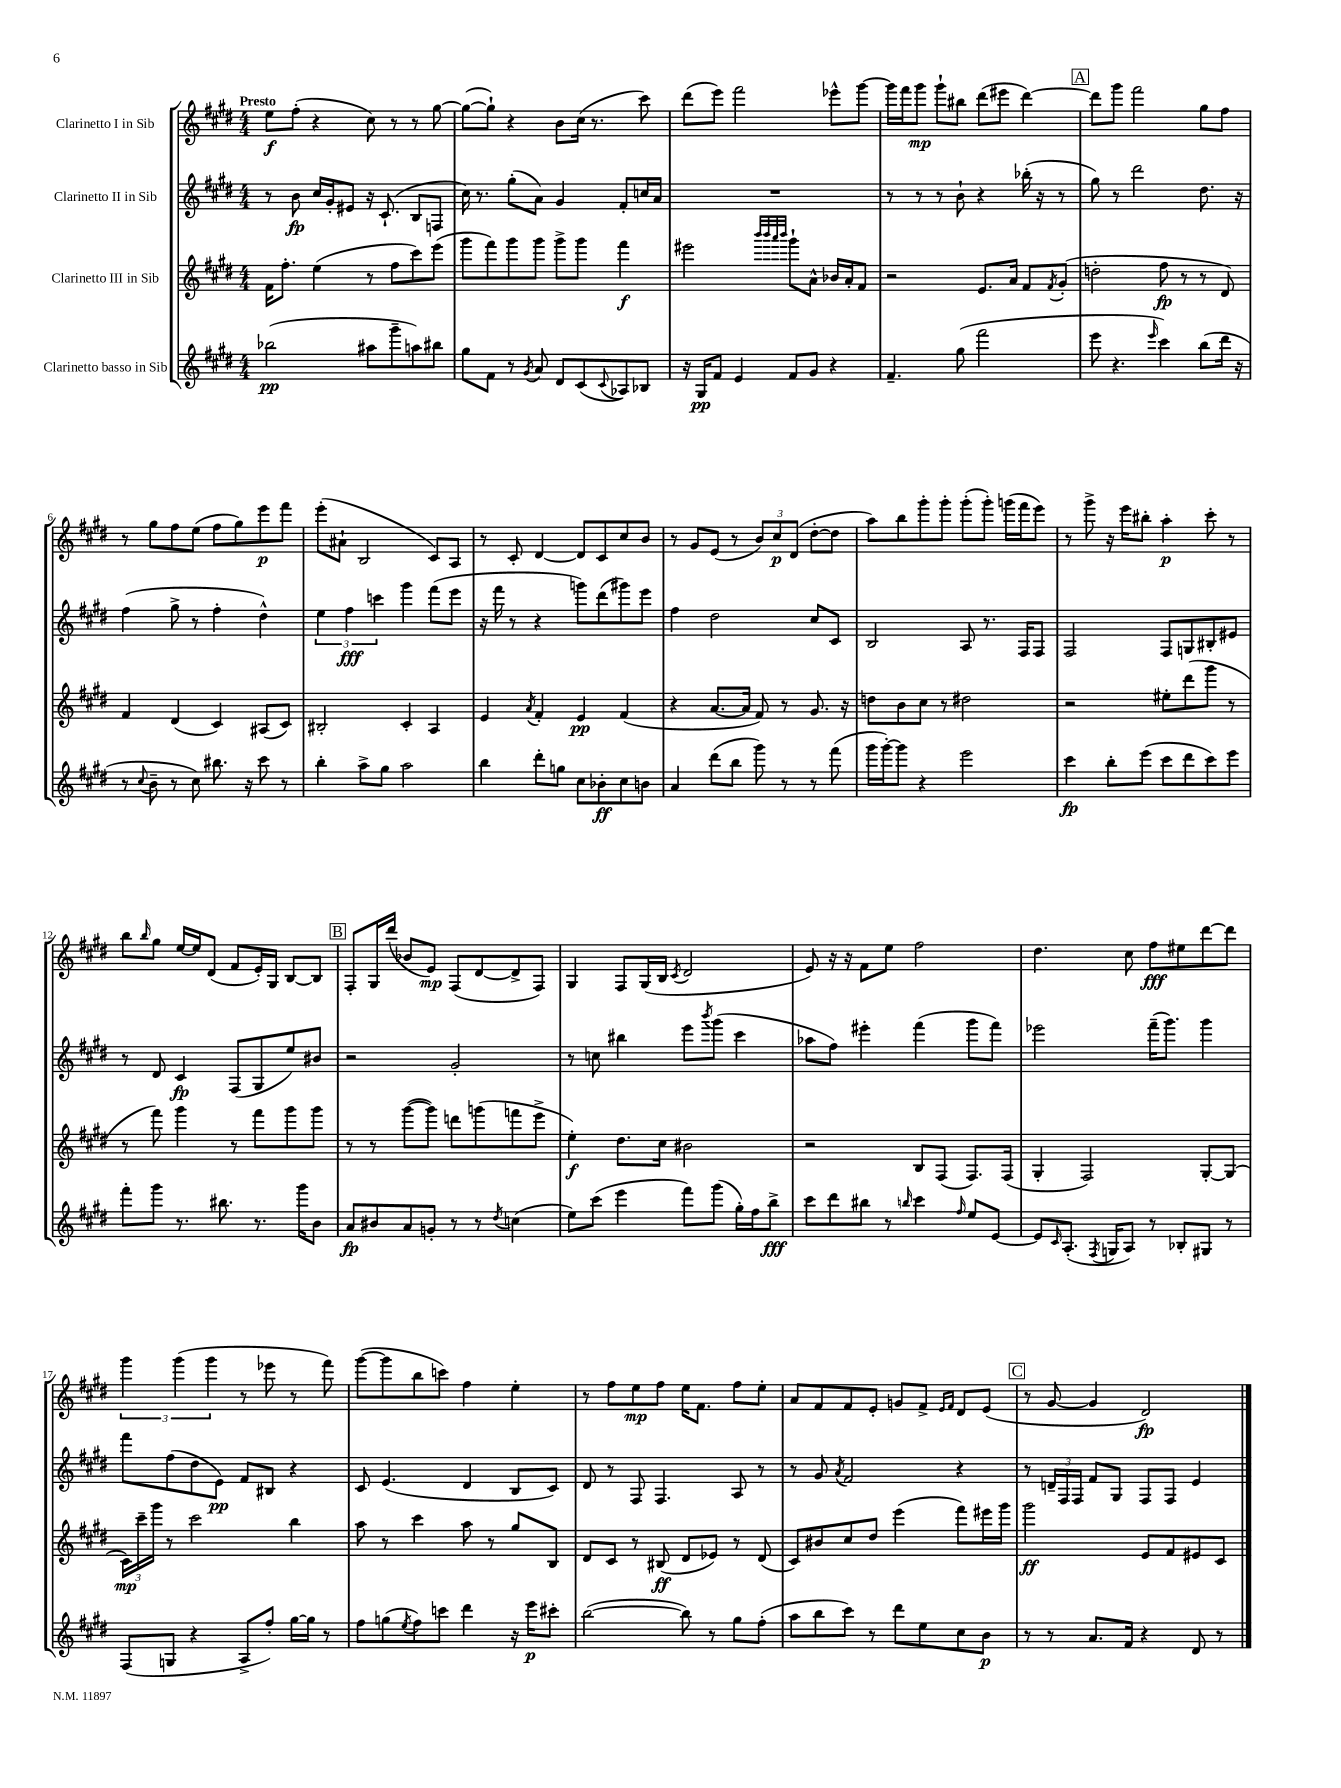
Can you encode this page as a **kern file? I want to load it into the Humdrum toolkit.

**kern	**dynam	**kern	**dynam	**kern	**dynam	**kern	**dynam
*part4	*part4	*part3	*part3	*part2	*part2	*part1	*part1
*staff4	*staff4	*staff3	*staff3	*staff2	*staff2	*staff1	*staff1
*I"Clarinetto basso in Sib	*	*I"Clarinetto III in Sib	*	*I"Clarinetto II in Sib	*	*I"Clarinetto I in Sib	*
*clefG2	*	*clefG2	*	*clefG2	*	*clefG2	*
*k[f#c#g#d#]	*	*k[f#c#g#d#]	*	*k[f#c#g#d#]	*	*k[f#c#g#d#]	*
*M4/4	*	*M4/4	*	*M4/4	*	*M4/4	*
=1	=1	=1	=1	=1	=1	=1	=1
!	!	!	!	!	!	!LO:TX:a:B:t=Presto	!
(2bb-X\	pp	16f#\KL	.	8r	.	8ee\L	f
.	.	8.ff#'\J	.	.	.	.	.
.	.	.	.	8b\	fp	(8ff#'\J	.
.	.	(4ee\	.	16cc#/LL	.	4r	.
.	.	.	.	16g#'/J	.	.	.
.	.	.	.	8e#X/J	.	.	.
8aa#X\L	.	8r	.	16r	.	8cc#\)	.
.	.	.	.	(8.c#`/	.	.	.
8ggg#~\	.	8ff#\L	.	.	.	8r	.
8aan\)	.	8ccc#\)	.	8B/L	.	8r	.
8bb#X\J	.	(8eee\J	.	8Fn/J	.	[8gg#\	.
=2	=2	=2	=2	=2	=2	=2	=2
8gg#\L	.	8ggg#\L	.	16cc#\)	.	(8gg#\L_	.
.	.	.	.	8.r	.	.	.
8f#\J	.	8fff#\)	.	.	.	8gg#`\J])	.
8r	.	8ggg#\	.	(8gg#'\L	.	4r	.
8qg#/	.	.	.	.	.	.	.
8a/	.	8ggg#\J	.	8a\J)	.	.	.
8d#/L	.	8ggg#^\L	.	4g#/	.	8b\L	.
(8c#/	.	8ggg#\J	.	.	.	(16cc#\Jk	.
.	.	.	.	.	.	8.r	.
8qqc#/	.	.	.	.	.	.	.
8A-X/)	.	4fff#\	f	8f#'/L	.	.	.
8B-X/J	.	.	.	16ccn/L	.	8ccc#\)	.
.	.	.	.	16a/JJ	.	.	.
=3	=3	=3	=3	=3	=3	=3	=3
16r	.	2eee#X\	.	1r	.	(8ddd#\L	.
16G#/KL	pp	.	.	.	.	.	.
8f#/J	.	.	.	.	.	8eee\J)	.
4e/	.	.	.	.	.	2fff#\	.
.	.	32qqbbb/LLL	.	.	.	.	.
.	.	32qqbbb/	.	.	.	.	.
.	.	32qqaaa/	.	.	.	.	.
.	.	32qqbbb/JJJ	.	.	.	.	.
8f#/L	.	8ggg#`\L	.	.	.	.	.
8g#/J	.	8a^^\J	.	.	.	.	.
4r	.	16b-X/LL	.	.	.	8eee-X^^\L	.
.	.	16a'/J	.	.	.	.	.
.	.	8f#/J	.	.	.	[8ggg#\J	.
=4	=4	=4	=4	=4	=4	=4	=4
4.f#~/	.	2r	.	8r	.	16ggg#\LL]	.
.	.	.	.	.	.	16fff#\J	.
.	.	.	.	8r	.	8ggg#\J	mp
.	.	.	.	8r	.	8ggg#`\L	.
(8gg#\	.	.	.	8b`\	.	8bb#X\J	.
2fff#\	.	8.e/L	.	4r	.	(8ddd#\L	.
.	.	.	.	.	.	8eee#X\J	.
.	.	16a/Jk	.	.	.	.	.
.	.	8f#/L	.	(16bb-X'\	.	[4ddd#\)	.
.	.	.	.	16r	.	.	.
.	.	8qf#/	.	.	.	.	.
.	.	(8g#'/J	.	8r	.	.	.
!!LO:REH:place=s1:t=A
=5	=5	=5	=5	=5	=5	=5	=5
8eee\	.	2ddn'\	.	8gg#\)	.	8ddd#\L]	.
4.r	.	.	.	8r	.	8ggg#\J	.
.	.	.	.	2ddd#\	.	2fff#\	.
16qqeee/	.	.	.	.	.	.	.
4ccc#\)	.	8ff#\	fp	.	.	.	.
.	.	8r	.	.	.	.	.
(8bb\L	.	8r	.	8.dd#\	.	8gg#\L	.
16ddd#\Jk	.	8d#/)	.	.	.	8ff#\J	.
16r	.	.	.	16r	.	.	.
!!LO:LB:g=z
=6	=6	=6	=6	=6	=6	=6	=6
8r	.	4f#/	.	(4ff#\	.	8r	.
8qqcc#/	.	.	.	.	.	.	.
8b~\	.	.	.	.	.	8gg#\L	.
8r	.	(4d#/	.	8gg#^\	.	8ff#\	.
8cc#\)	.	.	.	8r	.	(8ee\J	.
8.bb#X\	.	4c#/)	.	4ff#'\	.	8ff#\L	.
.	.	.	.	.	.	8gg#\)	.
16r	.	.	.	.	.	.	.
8ccc#\	.	(8A#X/L	.	4dd#^^\)	.	8eee\	p
8r	.	8c#/J)	.	.	.	8fff#\J	.
=7	=7	=7	=7	=7	=7	=7	=7
4bb'\	.	2B#X'/	.	6ee\	.	(8eee'\L	.
.	.	.	.	.	.	8a#X`\J	.
.	.	.	.	6ff#\	fff	.	.
8aa^\L	.	.	.	.	.	2B/	.
.	.	.	.	6cccn\	.	.	.
8gg#\J	.	.	.	.	.	.	.
2aa\	.	4c#'/	.	4ggg#\	.	.	.
.	.	4A/	.	(8fff#\L	.	8c#/L)	.
.	.	.	.	8eee\J	.	8A/J	.
=8	=8	=8	=8	=8	=8	=8	=8
4bb\	.	4e/	.	16r	.	8r	.
.	.	.	.	16fff#\	.	.	.
.	.	.	.	8r	.	8c#'/	.
.	.	8qa/	.	.	.	.	.
8ddd#'\L	.	4f#'/	.	4r	.	[4d#/	.
8ggn\J	.	.	.	.	.	.	.
8cc#\L	.	4e/	pp	8gggn\L)	.	8d#/L]	.
8b-X'\	ff	.	.	(8ddd#\	.	8c#/	.
8cc#\	.	(4f#/	.	8ggg#X\)	.	8cc#/	.
8bn\J	.	.	.	8eee\J	.	8b/J	.
=9	=9	=9	=9	=9	=9	=9	=9
4a/	.	4r	.	4ff#\	.	8r	.
.	.	.	.	.	.	8g#/L	.
(8ddd#\L	.	[8.a/L	.	2dd#\	.	(8e/J	.
8bb\J	.	.	.	.	.	8r	.
.	.	16a/Jk]	.	.	.	.	.
8ggg#\)	.	8f#/)	.	.	.	12b/L)	.
.	.	.	.	.	.	12cc#/	p
8r	.	8r	.	.	.	.	.
.	.	.	.	.	.	(12d#/J	.
8r	.	8.g#/	.	8cc#/L	.	[8dd#'\L	.
(8fff#\	.	.	.	8c#/J	.	8dd#\J]	.
.	.	16r	.	.	.	.	.
=10	=10	=10	=10	=10	=10	=10	=10
16ggg#\LL	.	8ddn\L	.	2B/	.	8aa\L)	.
[16ggg#'\J)	.	.	.	.	.	.	.
8ggg#\J]	.	8b\	.	.	.	8bb\	.
4r	.	8cc#\J	.	.	.	8ggg#'\	.
.	.	8r	.	.	.	8ggg#'\J	.
2eee\	.	2dd#X\	.	8A/	.	(8ggg#'\L	.
.	.	.	.	8.r	.	8ggg#'\J)	.
.	.	.	.	.	.	(16gggn\LL	.
.	.	.	.	16F#/KL	.	16fff#\J	.
.	.	.	.	8F#/J	.	8eee\J)	.
=11	=11	=11	=11	=11	=11	=11	=11
4ccc#\	fp	2r	.	2F#/	.	8r	.
.	.	.	.	.	.	8ggg#^\	.
8bb'\L	.	.	.	.	.	16r	.
.	.	.	.	.	.	16eee\KL	.
(8eee\J	.	.	.	.	.	8bb#X'\J	.
8ccc#\L	.	8ee#X'\L	.	8F#/L	.	4aa'\	p
8ddd#\	.	(8ddd#\	.	8Gn/	.	.	.
8ccc#\)	.	8ggg#\J	.	8B#X'/	.	8ccc#'\	.
8eee\J	.	8r	.	8e#X/J	.	8r	.
!!LO:LB:g=z
=12	=12	=12	=12	=12	=12	=12	=12
8fff#'\L	.	8r	.	8r	.	8bb\L	.
.	.	.	.	.	.	16qqbb/	.
8ggg#\J	.	8fff#\)	.	8d#/	.	8gg#\J	.
8.r	.	4ggg#\	.	4c#/	fp	[16ee/LL	.
.	.	.	.	.	.	16ee/J]	.
.	.	.	.	.	.	(8d#/J	.
8.bb#X\	.	.	.	.	.	.	.
.	.	8r	.	(8F#/L	.	8f#/L	.
8.r	.	8fff#\L	.	8G#/	.	16e'/L)	.
.	.	.	.	.	.	16G#/JJ	.
.	.	8ggg#\	.	8ee/)	.	[8B/L	.
16ggg#\KL	.	.	.	.	.	.	.
8b\J	.	8ggg#\J	.	8b#X/J	.	8B/J]	.
!!LO:REH:place=s1:t=B
=13	=13	=13	=13	=13	=13	=13	=13
8a/L	fp	8r	.	2r	.	8F#'/L	.
8b#X/	.	8r	.	.	.	16G#/L	.
.	.	.	.	.	.	(16ddd#/JJ	.
8a/	.	([8ggg#\L	.	.	.	8b-X/L	.
8gn'/J	.	8ggg#\J])	.	.	.	8e/J)	mp
8r	.	8dddn\L	.	2g#'/	.	(8F#/L	.
8r	.	(8gggn\	.	.	.	[8d#/	.
8qdd#/	.	.	.	.	.	.	.
(4ccn\	.	8fffn\	.	.	.	8d#^/]	.
.	.	8eee^\J	.	.	.	8F#/J)	.
=14	=14	=14	=14	=14	=14	=14	=14
8ee\L)	.	4ee'\)	f	8r	.	4G#/	.
(8ccc#\J	.	.	.	8ccn\	.	.	.
4eee\	.	8.dd#\L	.	4bb#X\	.	8F#/L	.
.	.	.	.	.	.	(16G#/L	.
.	.	16cc#\Jk	.	.	.	16B/JJ	.
.	.	.	.	.	.	8qc#/	.
8fff#\L)	.	2b#X\	.	8eee\L	.	2d#/	.
.	.	.	.	8qbbb/	.	.	.
(8ggg#\J	.	.	.	(8ggg#\J	.	.	.
16gg#'\LL)	.	.	.	4ccc#\	.	.	.
16ff#\J	.	.	.	.	.	.	.
8bb^\J	fff	.	.	.	.	.	.
=15	=15	=15	=15	=15	=15	=15	=15
8ccc#\L	.	2r	.	8aa-X\L	.	8e/)	.
8ddd#\	.	.	.	8ff#\J)	.	16r	.
.	.	.	.	.	.	16r	.
8bb#X\J	.	.	.	4eee#X'\	.	8f#\L	.
8r	.	.	.	.	.	8ee\J	.
16qqbbn/	.	.	.	.	.	.	.
4ccc#\	.	8B/L	.	(4fff#\	.	2ff#\	.
.	.	(8F#/J	.	.	.	.	.
16qqff#/	.	.	.	.	.	.	.
8ee/L	.	8.F#/L)	.	8ggg#\L	.	.	.
[8e/J	.	.	.	8fff#\J)	.	.	.
.	.	(16F#/Jk	.	.	.	.	.
=16	=16	=16	=16	=16	=16	=16	=16
8e/L]	.	4G#'/	.	2eee-X\	.	4.dd#\	.
16qqc#/	.	.	.	.	.	.	.
(8.A'/J	.	.	.	.	.	.	.
.	.	2F#/)	.	.	.	.	.
8qF#/	.	.	.	.	.	.	.
16Gn/KL	.	.	.	.	.	.	.
8A/J)	.	.	.	.	.	8cc#\	.
8r	.	.	.	(16fff#~\KL	.	8ff#\L	fff
.	.	.	.	8.ggg#\J)	.	.	.
8B-X'/L	.	.	.	.	.	8ee#X\	.
8G#X/J	.	[8G#'/L	.	4ggg#\	.	[8ddd#\	.
8r	.	(8G#/J]	.	.	.	8ddd#\J]	.
!!LO:LB:g=z
=17	=17	=17	=17	=17	=17	=17	=17
(8F#/L	.	24c#\LL)	mp	8fff#\L	.	6ggg#\	.
.	.	24ccc#~\	.	.	.	.	.
.	.	24ggg#\JJ	.	.	.	.	.
8Gn/J	.	8r	.	(8ff#\	.	.	.
.	.	.	.	.	.	(6ggg#\	.
4r	.	2ccc#\	.	8dd#\	.	.	.
.	.	.	.	.	.	6ggg#\	.
.	.	.	.	8e\J)	pp	.	.
8A^/L	.	.	.	8f#/L	.	8r	.
8ff#'/J)	.	.	.	8B#X/J	.	8eee-X\	.
[16gg#\LL	.	4bb\	.	4r	.	8r	.
16gg#\JJ]	.	.	.	.	.	.	.
8r	.	.	.	.	.	8fff#\)	.
=18	=18	=18	=18	=18	=18	=18	=18
8ff#\L	.	8aa\	.	8c#/	.	([8ggg#\L	.
(8ggn\	.	8r	.	(4.e/	.	8ggg#\]	.
8qee/	.	.	.	.	.	.	.
8ff#\)	.	4ccc#\	.	.	.	8bb\	.
8cccn\J	.	.	.	.	.	8cccn\J)	.
4ddd#\	.	8aa\	.	4d#/	.	4ff#\	.
.	.	8r	.	.	.	.	.
16r	.	8gg#/L	.	8B/L	.	4ee'\	.
16eee\KL	p	.	.	.	.	.	.
8ccc#X'\J	.	8B/J	.	8c#/J)	.	.	.
=19	=19	=19	=19	=19	=19	=19	=19
([2bb\	.	8d#/L	.	8d#/	.	8r	.
.	.	8c#/J	.	8r	.	8ff#\L	.
.	.	8r	.	8F#/	.	8ee\	mp
.	.	(8B#X/	ff	4.F#/	.	8ff#\J	.
8bb\])	.	8d#/L	.	.	.	16ee\KL	.
.	.	.	.	.	.	8.f#\J	.
8r	.	8e-X/J)	.	.	.	.	.
8gg#\L	.	8r	.	8A/	.	8ff#\L	.
(8ff#'\J	.	(8d#/	.	8r	.	8ee'\J	.
=20	=20	=20	=20	=20	=20	=20	=20
8aa\L	.	8c#/L)	.	8r	.	8a/L	.
8bb\	.	8b#X/	.	8g#/	.	8f#/	.
.	.	.	.	8qa/	.	.	.
8ccc#\J)	.	8cc#/	.	2f#/	.	8f#/	.
8r	.	8dd#/J	.	.	.	8e'/J	.
8ddd#\L	.	(4eee\	.	.	.	8gn/L	.
8ee\	.	.	.	.	.	8f#^/J	.
.	.	.	.	.	.	16qqe/LL	.
.	.	.	.	.	.	16qqf#/JJ	.
8cc#\	.	8fff#\L)	.	4r	.	8d#/L	.
8b\J	p	16eee#X\L	.	.	.	(8e/J	.
.	.	16ggg#\JJ	.	.	.	.	.
!!LO:REH:place=s1:t=C
=21	=21	=21	=21	=21	=21	=21	=21
8r	.	2ggg#\	ff	8r	.	8r	.
8r	.	.	.	24dn~/LL	.	[8g#/	.
.	.	.	.	24F#/	.	.	.
.	.	.	.	24F#/JJ	.	.	.
8.a/L	.	.	.	8f#/L	.	4g#/]	.
.	.	.	.	8G#/J	.	.	.
16f#/Jk	.	.	.	.	.	.	.
4r	.	8e/L	.	8F#/L	.	2d#/)	fp
.	.	8f#/	.	8F#/J	.	.	.
8d#/	.	8e#X/	.	4e/	.	.	.
8r	.	8c#/J	.	.	.	.	.
==	==	==	==	==	==	==	==
*-	*-	*-	*-	*-	*-	*-	*-
